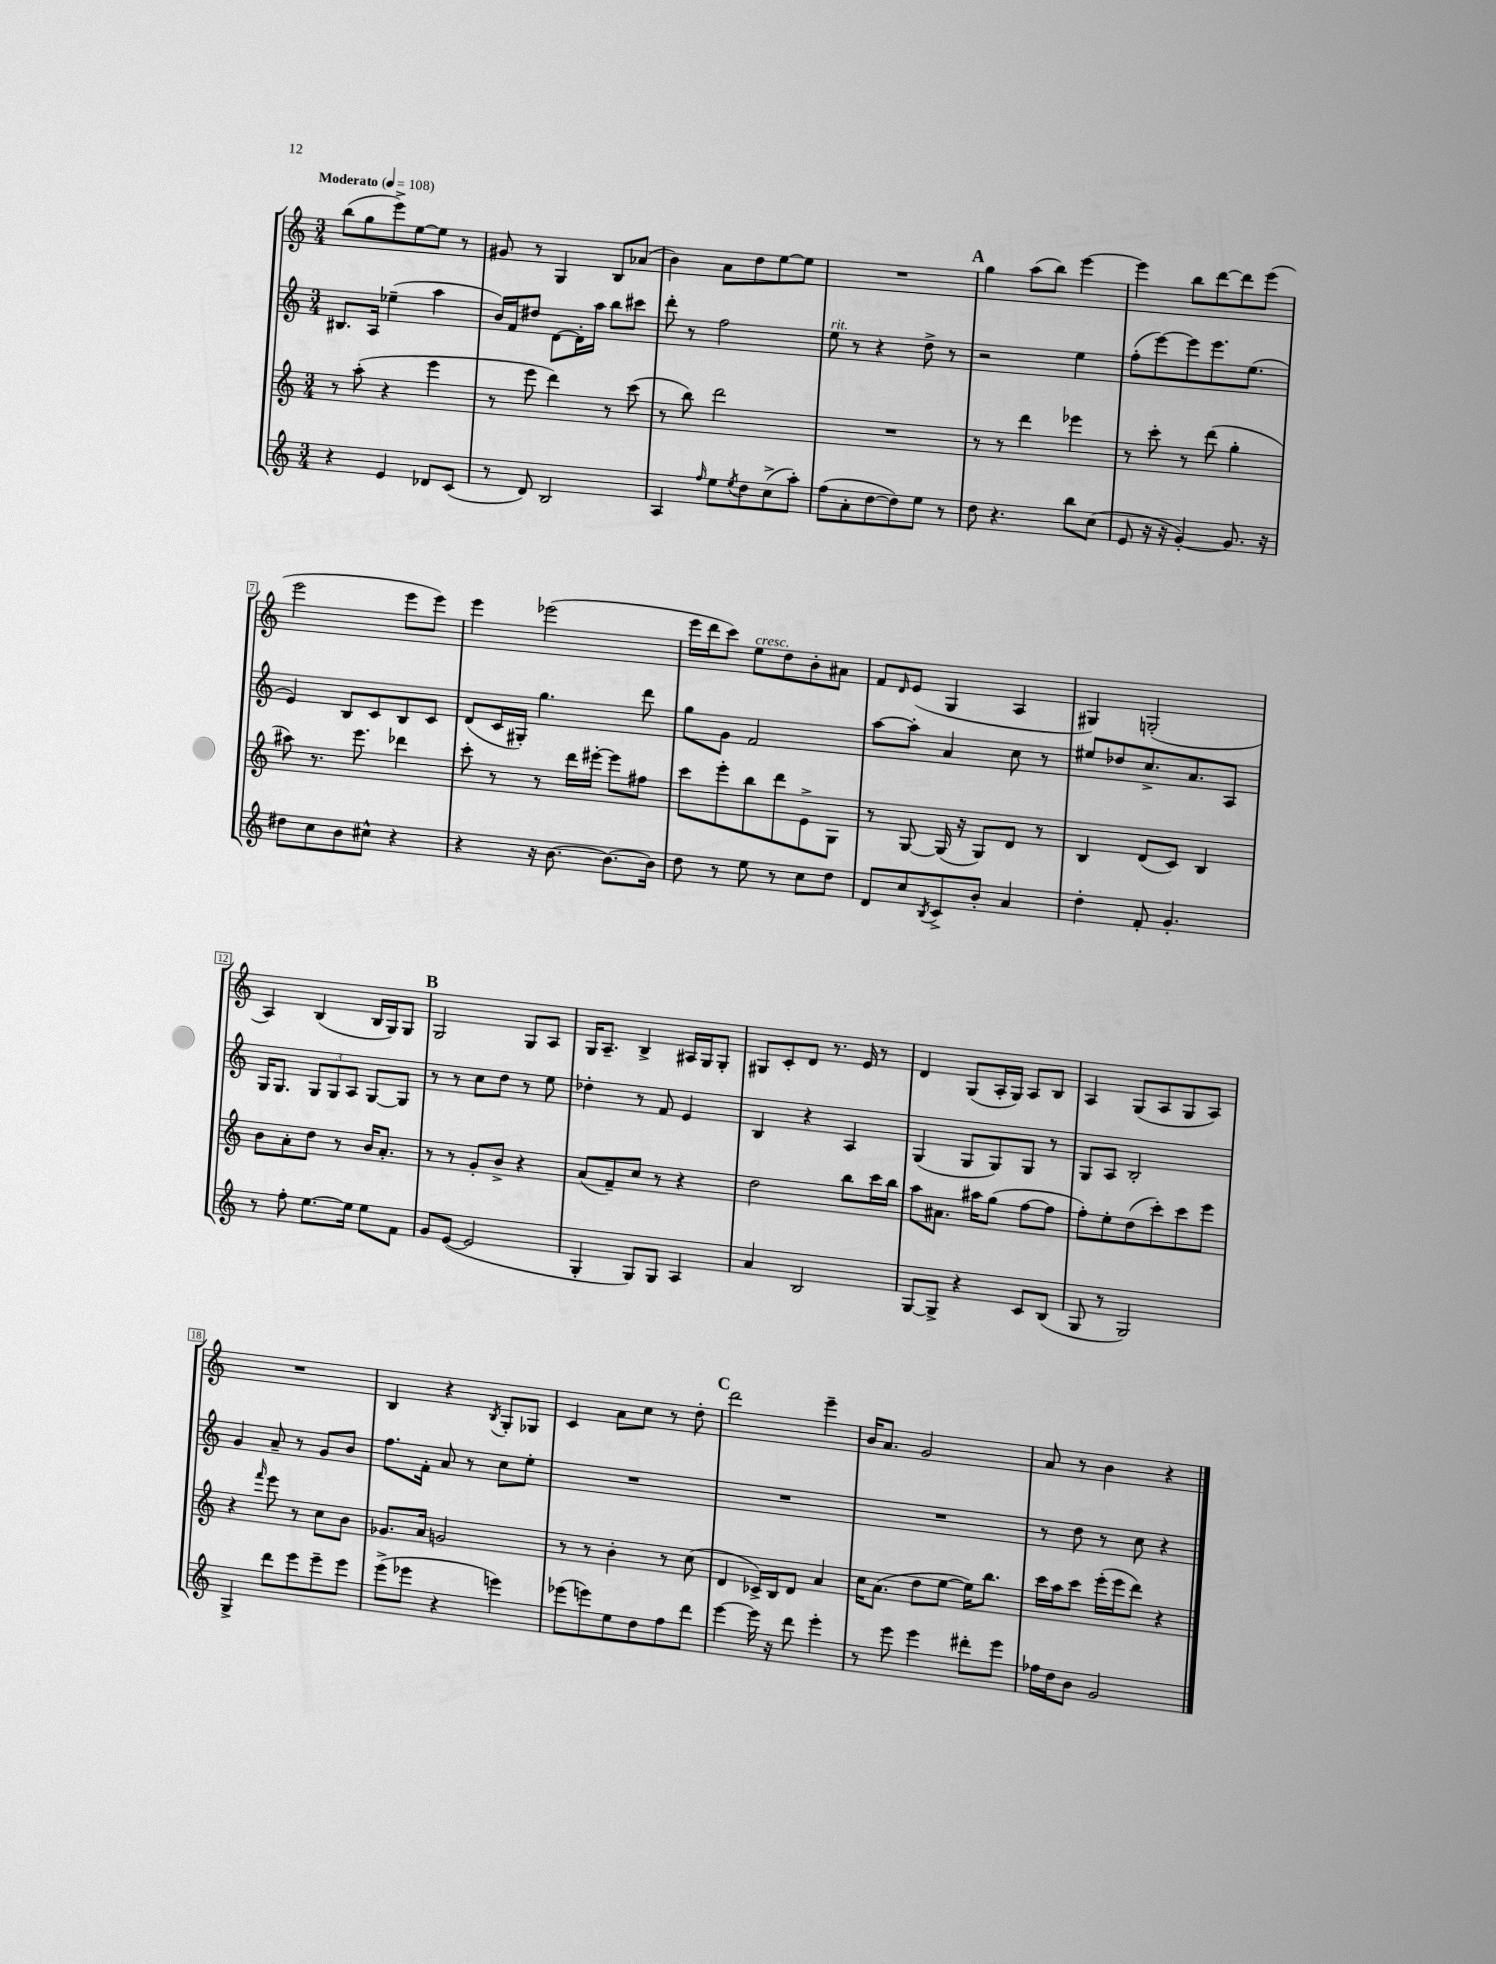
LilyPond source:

<<
\new StaffGroup <<
\new Staff = "s0" {
    \clef treble \key c \major \numericTimeSignature \time 3/4 \tempo "Moderato" 4 = 108
    b''8( g''8 e'''8->) e''8~ e''8 r8 |
    gis'8 r8 g4 b8 aes'8( |
    b'4) a'8 d''8 e''8~ e''8 |
    R2. |
    \mark \markup { \bold "A" } g''4 a''8( b''8) e'''4~ |
    e'''4 b''8 d'''8~ d'''8 e'''8( |
    e'''2 e'''8 e'''8) |
    e'''4 ees'''2( |
    e'''16 d'''16 c'''8) e''8^\markup { \italic "cresc." } d''8 b'8-. ais'8 |
    f'8 \grace { d'16 } e'8( g4 a4 |
    gis4) g2-.( |
    a4) b4( b16 g16) g8 |
    \mark \markup { \bold "B" } g2 g8 a8 |
    g16 a8.-- b4-> ais16 g16 g8-. |
    gis8 c'8-. d'8 r8. e'16 r8 |
    d'4 g8( a16-. g16) a8 b8 |
    a4 g8( a8 g8 a8) |
    R2. |
    b4 r4 \acciaccatura { b8 } g8-. ges8 |
    c'4 a'8 c''8 r8 d''8-. |
    \mark \markup { \bold "C" } d'''2 e'''4-- |
    b'16 a'8. g'2 |
    a'8 r8 b'4 r4 \bar "|." |
}
\new Staff = "s1" {
    \clef treble \key c \major \numericTimeSignature \time 3/4
    bis8. a16 ees''4--( a''4 |
    b'16) f'16 dis''8 d'8~ d'16-. a''16 b''8 cis'''8 |
    d'''8-. r8 f''2 |
    e''8^\markup { \italic "rit." } r8 r4 d''8-> r8 |
    \mark \markup { \bold "A" } r2 e''4 |
    f''8-.( e'''8~) e'''8 e'''8. e''8.( |
    e'4) b8 c'8 b8 c'8 |
    d'8( c'16 gis16-.) g''4. d'''8 |
    g''8 g'8 f'2 |
    a''8~ a''8-. a'4 c''8 r8 |
    eis''8 des''8 c''8.-> a'8. a8 |
    g16 g8. \tuplet 3/2 { g8 g8 a8 } g8~ g8 |
    \mark \markup { \bold "B" } r8 r8 c''8 d''8 r8 e''8 |
    des''4-. r8 f'8 e'4 |
    b4 r4 a4 |
    g4( g8 g8) g8 r8 |
    g8 a8 b2-. |
    g'4 a'8-- r8 g'8 b'8 |
    f''8. f'16-. a'8 r8 c''8 e''8-. |
    R2. |
    \mark \markup { \bold "C" } R2. |
    R2. |
    r8 d''8 r8 c''8 r4 \bar "|." |
}
\new Staff = "s2" {
    \clef treble \key c \major \numericTimeSignature \time 3/4
    r8 a''8-.( r4 e'''4 |
    r8 e'''8 d'''4) r8 c'''8( |
    r8 b''8) d'''2 |
    R2. |
    \mark \markup { \bold "A" } r8 r8 d'''4 ees'''4 |
    r8 c'''8-. r8 d'''8( g''4-. |
    ais''8) r8. e'''8. des'''4 |
    c'''8-. r8 r8 d'''16 eis'''16~-. eis'''8 fis''8 |
    c'''8 e'''8-. b''8 d'''8 e'8-> g8 |
    r8 g8~ g16( r16 g8) d'8 r8 |
    b4 d'8( c'8) b4 |
    b'8 a'8-. d''8 r8 b'16 a'8.-. |
    \mark \markup { \bold "B" } r8 r8 g'8-. b'8-> r4 |
    a'8( f'8--) c''8 r8 r4 |
    d''2 b''8 c'''16 b''16 |
    a''8 ais'8. ais''16 g''8( f''8~ f''8 |
    f''8-.) e''8-. d''8( c'''8-.) c'''8 e'''8 |
    r4 \grace { f'''16 } e'''8 r8 c''8 b'8 |
    ges'8. a'16 g'2 |
    r8 r8 b'4-. r8 c''8( |
    \mark \markup { \bold "C" } d'4 ces'16->) b16 d'8 a'4 |
    c''16 a'8.( d''8 e''8~ e''16) b''8. |
    c'''16 a''16 c'''8 e'''16-.( e'''16 d'''8) r4 \bar "|." |
}
\new Staff = "s3" {
    \clef treble \key c \major \numericTimeSignature \time 3/4
    r4 e'4 des'8 c'8( |
    r8 d'8) b2 |
    a4 \grace { f''16 } e''8 \acciaccatura { e''8 } d''8 c''8->( a''8-.) |
    f''8( a'8-. d''8~ d''8) e''8 r8 |
    \mark \markup { \bold "A" } d''8 r4. b''8 c''8( |
    e'8 r16 r16 g'4~-.) g'8. r16 |
    dis''8 c''8 b'8 cis''8-^ r4 |
    r4 r16 b'8.~ b'8.~ b'16 |
    d''8 r8 e''8 r8 c''8 d''8 |
    d'8 c''8 \acciaccatura { b8 } c'8-> b'8-. a'4 |
    d''4-. f'8-. g'4.-. |
    r8 f''8-. e''8.~ e''16 e''8 f'8 |
    \mark \markup { \bold "B" } g'8 e'8~( e'2 |
    g4-. g8) g8 a4 |
    a'4 b2 |
    g8~ g8-> r4 c'8 b8( |
    g8 r8 g2) |
    g4-> d'''8 e'''8 e'''8-- e'''8 |
    e'''8->( ees'''8 r4 e'''4) |
    ees'''8( e'''8) e''8 d''8 f''8 d'''8 |
    \mark \markup { \bold "C" } e'''4~ e'''16 r16 d'''8 e'''4-. |
    r8 e'''8 e'''4 dis'''8-. e'''8 |
    fes''16 d''16 b'8 g'2 \bar "|." |
}
>>
>>
\layout { \context { \Score \override BarNumber.stencil = #(make-stencil-boxer 0.1 0.3 ly:text-interface::print) } }
